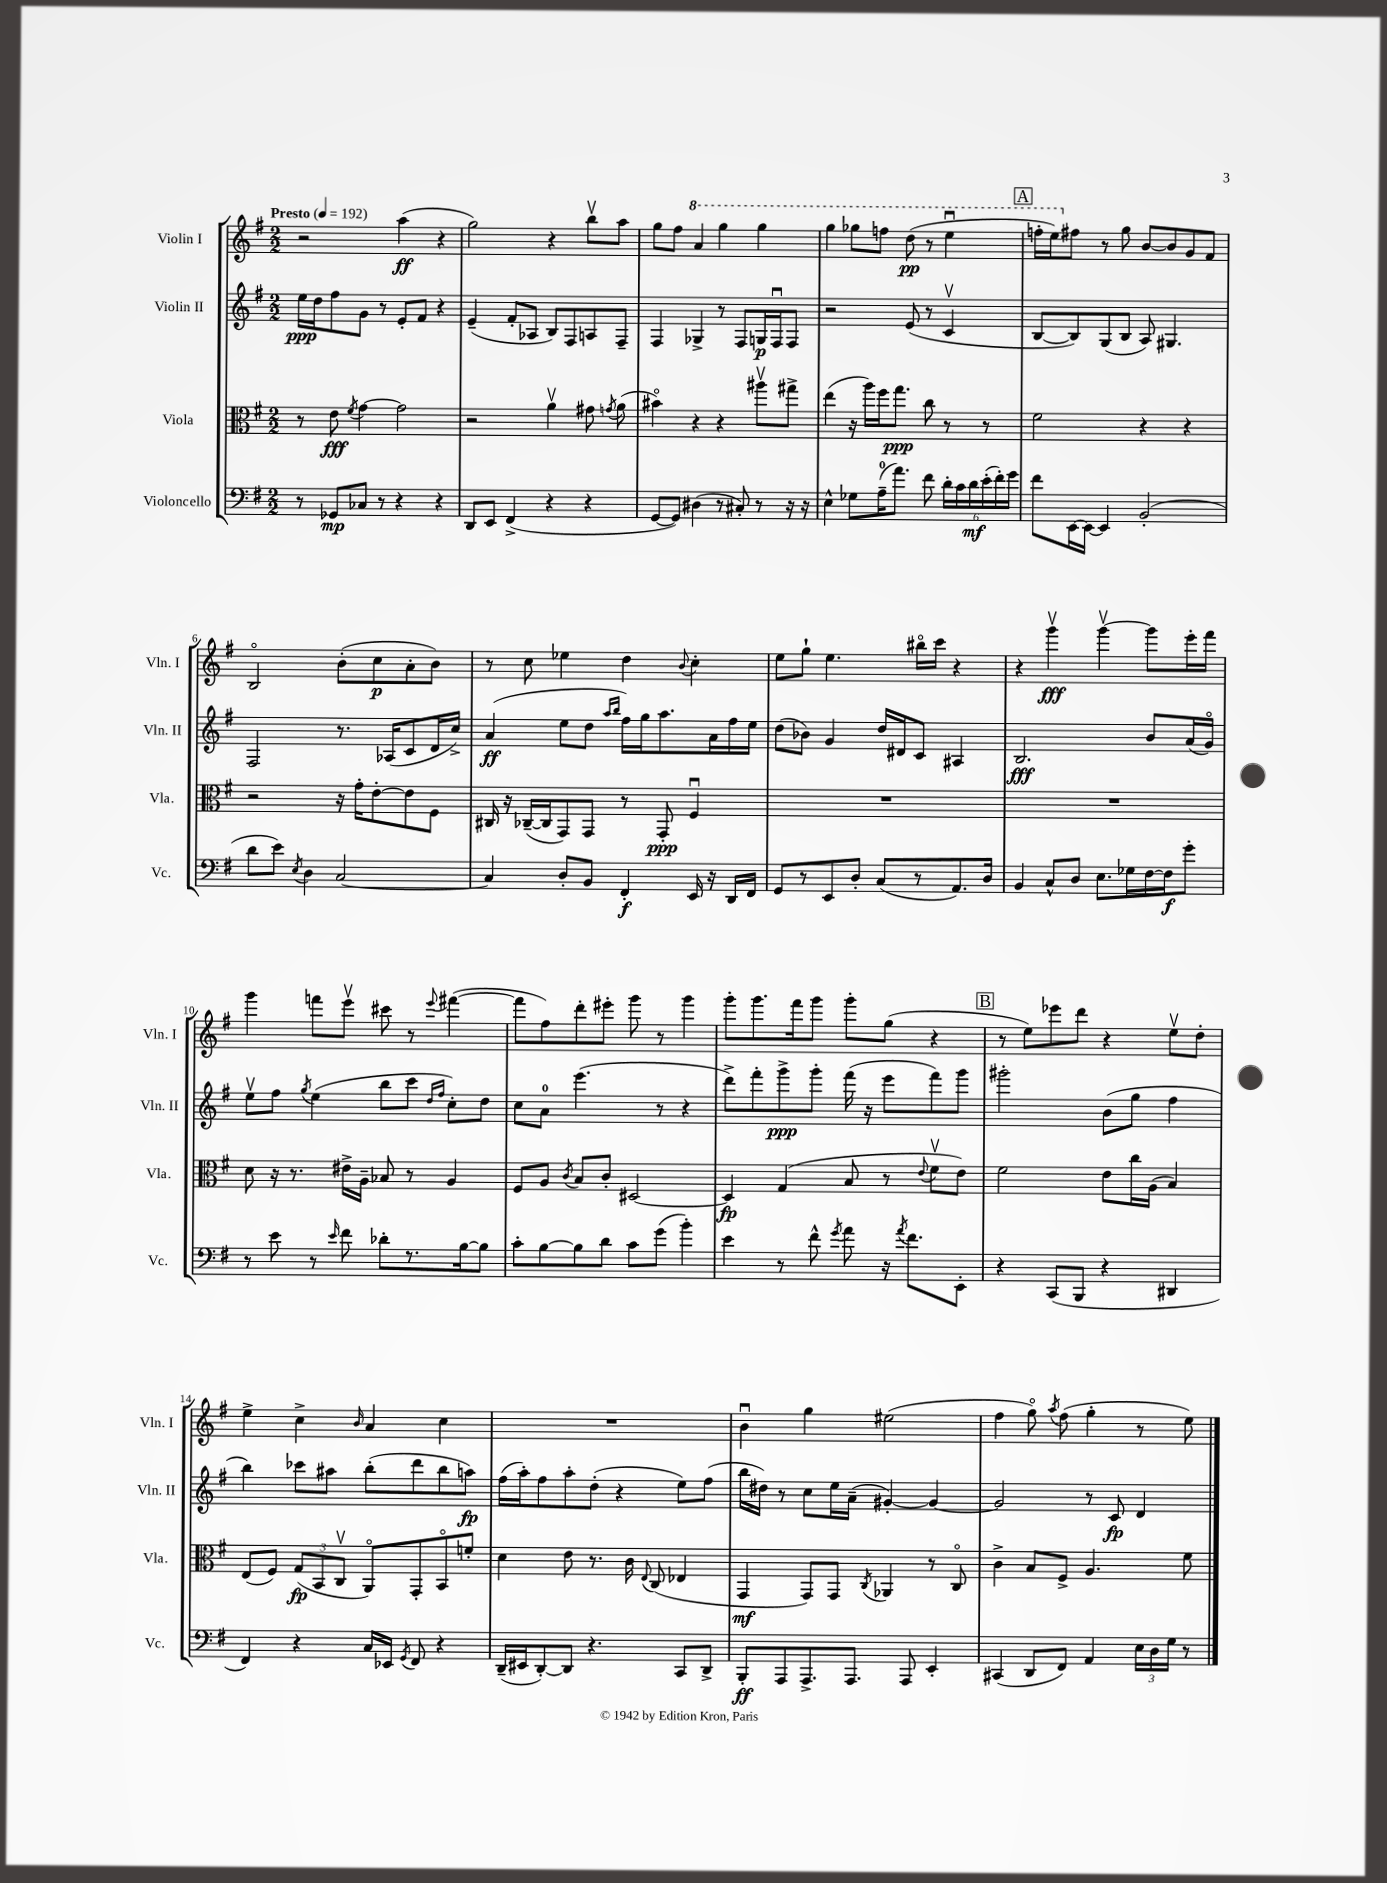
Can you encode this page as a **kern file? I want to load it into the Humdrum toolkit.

**kern	**kern	**kern	**kern
*staff4	*staff3	*staff2	*staff1
*clefF4	*clefC3	*clefG2	*clefG2
*k[f#]	*k[f#]	*k[f#]	*k[f#]
*M2/2	*M2/2	*M2/2	*M2/2
*MM192	*MM192	*MM192	*MM192
8r	8r	16ee\LL	2r
.	.	16dd\J	.
8GG-/L	8e\	8ff#\	.
.	8qf#/	.	.
8C-/J	[4g\	8g\J	.
8r	.	8r	.
4r	2g\]	8e'/L	(4aa\
.	.	8f#/J	.
4r	.	4r	4r
=	=	=	=
8DD/L	2r	(4e~/	2gg\)
8EE/J	.	.	.
(4FF#^/	.	8f#'/L	.
.	.	8A-/J	.
4r	4av\	8B/L)	4r
.	.	8F#/	.
4r	8g#\	8A/	8bbv\L
.	8qg/	.	.
.	(8a\	8F#~/J	8aa\J
=	=	=	=
[8GG/L	4b#o\)	4F#/	8gg\L
8GG/]J)	.	.	8ff#\J
(4D#\	4r	4G-^/	4aa/
8r	4r	8r	4ggg\
8C#'/)	.	8F#/L	.
8r	8aa#v\L	16G/L	4ggg\
.	.	16F#u/J	.
16r	8gg#^\J	8F#/J	.
16r	.	.	.
=	=	=	=
4E^^\	(4ee\	2r	4ggg\
8G-\L	16r	.	8ggg-\L
.	16aa\LL)	.	.
(16A~\K	16ff#\J	.	8fff\J
8.a\J)	8.gg\J	.	.
.	.	(8e/	(8ddd\
8f#\	8cc\	8r	8r
24d'\LL	8r	4cv/	4eeeu\
24c\	.	.	.
24d\	.	.	.
(24e'\	8r	.	.
24f#'\)	.	.	.
24g\JJ	.	.	.
=	=	=	=
8f#\L	2f#\	[8B/L	16fff'\LL
.	.	.	16eee\J)
[16EE\L	.	8B/])	8ff#\J
16EE\_JJ	.	.	.
4EE/]	.	(8G/	8r
.	.	8B/J	8gg\
(2BB'/	4r	8A/)	[8b/L
.	.	4.G#/	8b/]
.	4r	.	8g/
.	.	.	8f#/J
=	=	=	=
8d\L	2r	2F#/	2Bo/
8e\J)	.	.	.
8qE/	.	.	.
4D\	.	.	.
[2C/	16r	8.r	(8b'\L
.	16g'\LK	.	.
.	[8e'\	.	8cc\
.	.	(16A-/LK	.
.	8e\]	8c/	8a'\
.	8F#\J	16d/L	8b\J)
.	.	16cc^/JJ)	.
=	=	=	=
4C/]	16C#/	(4a/	8r
.	16r	.	.
.	([16C-~/LL	.	8cc\
.	16C-/]J	.	.
8D'/L	8GG/)	8ee\L	4ee-\
8BB/J	8GG/J	8dd\J	.
.	.	16qqaa/LL	.
.	.	16qqbb/JJ	.
4FF#'/	8r	16ff#\LL)	4dd\
.	.	16gg\J	.
.	8GG'/	8.aa\	.
.	.	.	8qqb/
16EE/	4F#u/	.	4cc'\
16r	.	16a\L	.
16DD/LL	.	16ff#\	.
16FF#/JJ	.	16ee\JJ	.
=	=	=	=
8GG/L	1r	(8dd\L	8ee\L
8r	.	8b-\J)	8gg`\J
8EE/	.	4g/	4.ee\
8D'/J	.	.	.
(8C/L	.	16dd/LL	.
.	.	16d#/J	.
8r	.	8c/J	16bb#o\LL
.	.	.	16ccc\JJ
8.AA/)	.	4A#/	4r
16D/Jk	.	.	.
=	=	=	=
4BB/	1r	2.B/	4r
8C^^/L	.	.	4gggv\
8D/J	.	.	.
8.E\L	.	.	[4gggv\
16G-\L	.	.	.
[16F#\	.	8b/L	8ggg\]L
16F#\]J	.	.	.
8g'\J	.	(16a/L	16eee'\L
.	.	16go/JJ)	16fff#\JJ
=	=	=	=
8r	8d\	8eev\L	4ggg\
8e\	16r	8ff#\J	.
.	8.r	.	.
.	.	8qgg/	.
8r	.	(4ee\	8fff\L
16qqe/	.	.	.
8f#\	16e#^\LL	.	8eeev\J
.	16A~\JJ	.	.
8d-'\L	8B-/	8bb\L	8ccc#\
8.r	8r	8ccc\J	8r
.	.	16qqdd/LL	.
.	.	16qqff#/JJ	8qqeee/
.	4A/	8cc'\L)	([4fff#\
[16B\k	.	.	.
8B\]J	.	8dd\J	.
=	=	=	=
8c'\L	8F#/L	8cc\L	8fff#\]L
[8B\	8A/J	8a\J	8ff#\)
.	8qc/	.	.
8B\]	8B/L	(4.eee\	8ddd'\
8d\J	8c'/J	.	8eee#'\J
8c\L	[2D#/	.	8ggg\
(8g\J	.	8r	8r
4b'\)	.	4r	4ggg\
=	=	=	=
4e\	4D#/]	8ddd^\L)	8ggg'\L
.	.	8fff#'\	8.ggg\
8r	(4G/	8ggg^\	.
.	.	.	16fff#\k
8f#^^\	.	8ggg'\J	8ggg\J
8qg/	.	.	.
8a\	8B/	(16fff#\	8ggg'\L
.	.	16r	.
16r	8r	8eee\L	(8gg\J
8qa/	.	.	.
8.f#\L	.	.	.
.	8qqe/	.	.
.	8f#v\L	8fff#\)	4r
8EE'\J	8e\J)	8ggg\J	.
=	=	=	=
4r	2f#\	2ggg#'\	8r
.	.	.	8ee\L)
(8CC/L	.	.	8eee-\
8BBB/J	.	.	8ddd\J
4r	8e\L	(8b\L	4r
.	16cc\L	8gg\J	.
.	(16A\JJ	.	.
4DD#/	4B/)	4ff#\	8eev\L
.	.	.	8dd'\J
=	=	=	=
4FF#/)	(8E/L	4bb\)	4ee^\
.	8F#/J)	.	.
4r	(12G/L	8ccc-\L	4cc^\
.	12BB/	.	.
.	.	8aa#\J	.
.	12Cv/J	.	.
.	.	.	16qqb/
16C/LL	8AAo/L)	(8bb'\L	4a/
16EE-/JJ	.	.	.
8qGG/	.	.	.
8FF#/	8GG'/	8ddd\	.
4r	8BBo/	8bb\	4cc\
.	8f'/J	8aa\J)	.
=	=	=	=
(16DD~/LL	4d\	(16ff#\LL	1r
16EE#/J	.	16aa'\J)	.
[8DD'/)	.	8ff#\	.
8DD/]J	8e\	8aa'\	.
4.r	8.r	(8dd'\J	.
.	.	4r	.
.	16c\	.	.
.	8qqE/	.	.
.	(8C/	.	.
8CC/L	4E-/	8ee\L)	.
8DD^/J	.	(8ff#\J	.
=	=	=	=
8BBB'/L	4GG/	16bb\LL	4bu\
.	.	16dd#\JJ)	.
8AAA/	.	8r	.
8.AAA^/	8GG/L)	8cc\L	4gg\
.	8GG/J	16ee\L	.
8.AAA/J	.	(16a~\JJ	.
.	8qC/	.	.
.	4AA-/	[4g#'/)	(2ee#\
8AAA/	.	.	.
4EE'/	8r	4g#/_	.
.	8Co/	.	.
=	=	=	=
(4CC#/	4c^\	2g#/]	4ff#\
8DD/L	8B/L	.	8ggo\)
.	.	.	8qaa/
8FF#/J)	8F#^/J	.	(8ff#\
4AA/	4.A/	8r	4gg'\
.	.	8c/	.
24E\LL	.	4d/	8r
24D\	.	.	.
24G\JJ	.	.	.
8r	8f#\	.	8ee\)
==	==	==	==
*-	*-	*-	*-
